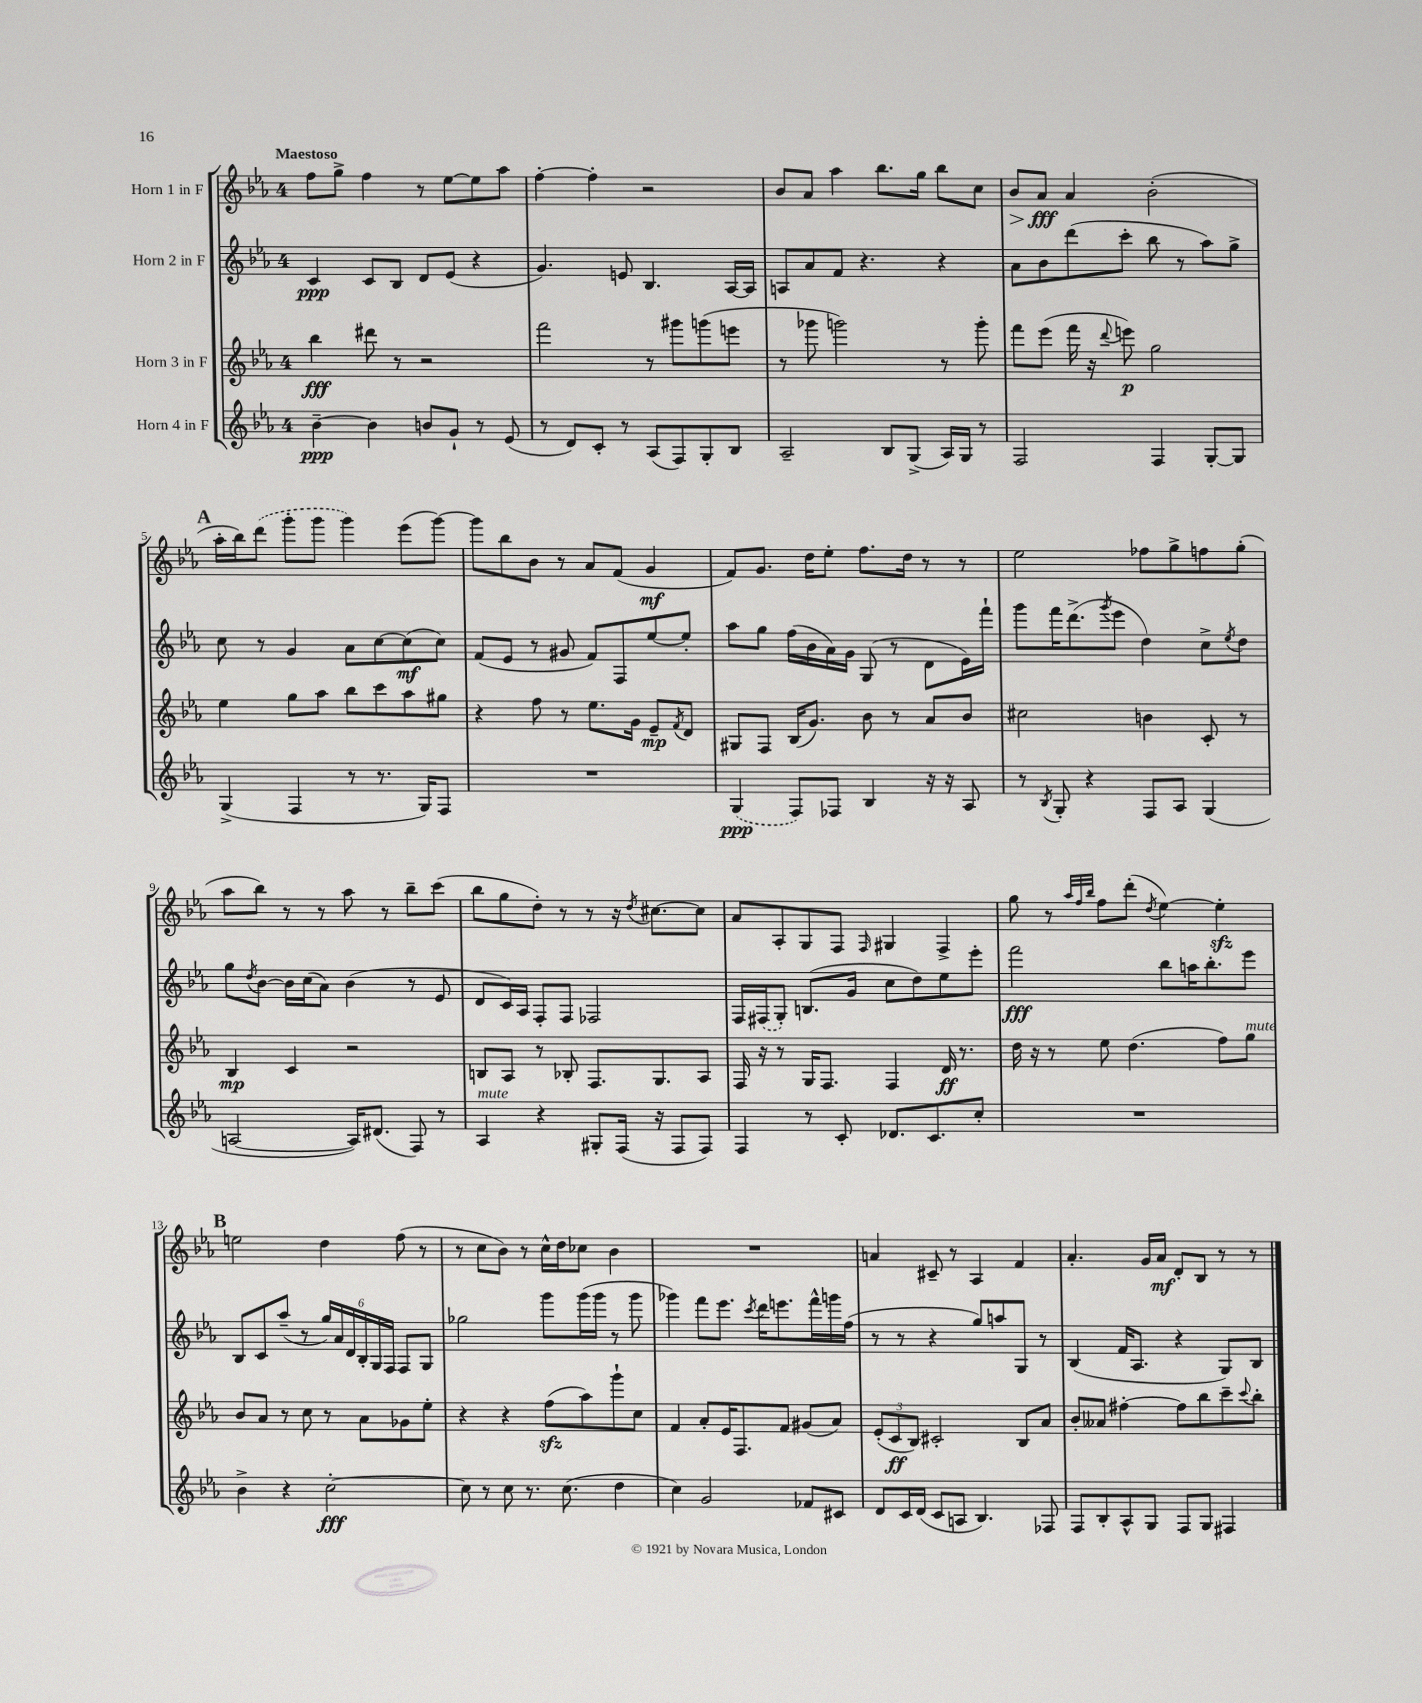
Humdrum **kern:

**kern	**dynam	**kern	**dynam	**kern	**dynam	**kern	**dynam
*part4	*part4	*part3	*part3	*part2	*part2	*part1	*part1
*staff4	*staff4	*staff3	*staff3	*staff2	*staff2	*staff1	*staff1
*I"Horn 4 in F	*	*I"Horn 3 in F	*	*I"Horn 2 in F	*	*I"Horn 1 in F	*
*clefG2	*	*clefG2	*	*clefG2	*	*clefG2	*
*k[b-e-a-]	*	*k[b-e-a-]	*	*k[b-e-a-]	*	*k[b-e-a-]	*
*M4/4	*	*M4/4	*	*M4/4	*	*M4/4	*
=1	=1	=1	=1	=1	=1	=1	=1
!	!	!	!	!	!	!LO:TX:a:B:t=Maestoso	!
[4b-~\	ppp	4bb-\	fff	4c/	ppp	8ff\L	.
.	.	.	.	.	.	8gg^\J	.
4b-\]	.	8ddd#X\	.	8c/L	.	4ff\	.
.	.	8r	.	8B-/J	.	.	.
8bn/L	.	2r	.	8d/L	.	8r	.
8g`/J	.	.	.	(8e-/J	.	[8ee-\L	.
8r	.	.	.	4r	.	8ee-\]	.
(8e-/	.	.	.	.	.	8aa-\J	.
=2	=2	=2	=2	=2	=2	=2	=2
8r	.	2fff\	.	4.g/)	.	[4ff'\	.
8d/L)	.	.	.	.	.	.	.
8c'/J	.	.	.	.	.	4ff'\]	.
8r	.	.	.	8en/	.	.	.
(8A-/L	.	8r	.	4.B-/	.	2r	.
8F/)	.	8ggg#X\L	.	.	.	.	.
8G'/	.	(8gggn\	.	.	.	.	.
8B-/J	.	8eeen\J	.	[16A-/LL	.	.	.
.	.	.	.	16A-/JJ]	.	.	.
=3	=3	=3	=3	=3	=3	=3	=3
2A-~/	.	8r	.	8An/L	.	8b-/L	.
.	.	8ggg-X\	.	8a-/	.	8a-/J	.
.	.	2gggn\)	.	8f/J	.	4aa-\	.
.	.	.	.	4.r	.	.	.
8B-/L	.	.	.	.	.	8.bb-\L	.
(8G^/J	.	.	.	.	.	.	.
.	.	.	.	.	.	16gg\Jk	.
16A-/LL)	.	8r	.	4r	.	8bb-\L	.
16G/JJ	.	.	.	.	.	.	.
8r	.	8ggg'\	.	.	.	8cc\J	.
=4	=4	=4	=4	=4	=4	=4	=4
!	!	!	!	!	!	!	!LO:HP:b
2F/	.	8fff\L	.	8a-\L	.	8b-/L	>
.	.	(8eee-\J	.	8b-\	.	8a-/J	fff
.	.	16fff\	.	(8ddd\	.	4a-/	]
.	.	16r	.	.	.	.	.
.	.	8qqddd/	.	.	.	.	.
.	.	8eeen\)	p	8ccc'\J	.	.	.
4F/	.	2gg\	.	8bb-\	.	(2b-'\	.
.	.	.	.	8r	.	.	.
[8G'/L	.	.	.	8aa-\L)	.	.	.
8G/J]	.	.	.	8gg^\J	.	.	.
!!LO:LB:g=z
!!LO:REH:place=s1:t=A
=5	=5	=5	=5	=5	=5	=5	=5
(4G^/	.	4ee-\	.	8cc\	.	16aa-'\LL	.
.	.	.	.	.	.	16bb-\J)	.
.	.	.	.	8r	.	(8ddd\J	.
4F/	.	8gg\L	.	4g/	.	8ggg'\L	.
.	.	8aa-\J	.	.	.	8ggg\J	.
8r	.	8bb-\L	.	8a-\L	.	4ggg\)	.
8.r	.	8ccc\	.	[8cc\	.	.	.
.	.	8aa-\	.	(8cc\]	mf	(8eee-\L	.
16G/KL)	.	.	.	.	.	.	.
8F/J	.	8gg#X\J	.	8cc\J)	.	[8ggg\J)	.
=6	=6	=6	=6	=6	=6	=6	=6
1r	.	4r	.	(8f/L	.	8ggg\L]	.
.	.	.	.	8e-/J	.	8bb-\	.
.	.	8ff\	.	8r	.	8b-\J	.
.	.	8r	.	8g#X/	.	8r	.
.	.	8.ee-\L	.	8f/L)	.	8a-/L	.
.	.	.	.	8F/	.	(8f/J	.
.	.	16g\Jk	.	.	.	.	.
.	.	8e-~/L	mp	[8ee-/	.	4g/	mf
.	.	8qf/	.	.	.	.	.
.	.	8d/J	.	8ee-'/J]	.	.	.
=7	=7	=7	=7	=7	=7	=7	=7
(4G/	ppp	8G#X/L	.	8aa-\L	.	8f/L)	.
.	.	8F/J	.	8gg\J	.	8.g/J	.
8F/L)	.	(16B-/KL	.	(16ff\LL	.	.	.
.	.	8.g/J)	.	16b-\	.	16dd\KL	.
8F-X/J	.	.	.	16a-\)	.	8ee-'\J	.
.	.	.	.	16g\JJ	.	.	.
4B-/	.	8b-\	.	(8G/	.	8.ff\L	.
.	.	8r	.	8r	.	.	.
.	.	.	.	.	.	16dd\Jk	.
16r	.	8a-/L	.	8d\L	.	8r	.
16r	.	.	.	.	.	.	.
8A-/	.	8b-/J	.	16e-\L)	.	8r	.
.	.	.	.	16fff`\JJ	.	.	.
=8	=8	=8	=8	=8	=8	=8	=8
8r	.	2cc#X\	.	8ggg\L	.	2ee-\	.
8qB-/	.	.	.	.	.	.	.
8G'/	.	.	.	16fff\K	.	.	.
.	.	.	.	(8.ddd^\	.	.	.
4r	.	.	.	.	.	.	.
.	.	.	.	8qggg/	.	.	.
.	.	.	.	8eee-\J	.	.	.
8F/L	.	4bn\	.	4dd\)	.	8ff-X\L	.
8A-/J	.	.	.	.	.	8gg^\	.
(4G/	.	8c'/	.	8cc^\L	.	8ffn\	.
.	.	.	.	8qee-/	.	.	.
.	.	8r	.	8dd\J	.	(8gg'\J	.
!!LO:LB:g=z
=9	=9	=9	=9	=9	=9	=9	=9
[2An/	.	4B-/	mp	8gg\L	.	8aa-\L	.
.	.	.	.	8qdd/	.	.	.
.	.	.	.	[8b-\J	.	8bb-\J)	.
.	.	4c/	.	16b-\LL]	.	8r	.
.	.	.	.	(16cc\J	.	.	.
.	.	.	.	8a-\J)	.	8r	.
16A/KL])	.	2r	.	(4b-\	.	8aa-\	.
(8.d#X/J	.	.	.	.	.	.	.
.	.	.	.	.	.	8r	.
8F/)	.	.	.	8r	.	8bb-~\L	.
8r	.	.	.	8e-/	.	(8ccc\J	.
=10	=10	=10	=10	=10	=10	=10	=10
!LO:TX:a:i:t=mute	!	!	!	!	!	!	!
4A-/	.	8Bn/L	.	8d/L	.	8bb-\L	.
.	.	8A-/J	.	16c/L)	.	8gg\	.
.	.	.	.	16A-/JJ	.	.	.
4r	.	8r	.	8F'/L	.	8dd'\J)	.
.	.	8B-X'/	.	8F/J	.	8r	.
8G#X'/L	.	8.F/L	.	2F-X/	.	8r	.
(16F/Jk	.	.	.	.	.	16r	.
.	.	.	.	.	.	8qdd/	.
16r	.	8.G/	.	.	.	[8.cc#X\L	.
8F/L	.	.	.	.	.	.	.
8F/J)	.	8A-/J	.	.	.	8cc#\J]	.
=11	=11	=11	=11	=11	=11	=11	=11
4F/	.	16F/	.	16F/LL	.	8a-/L	.
.	.	16r	.	(16F#X/J	.	.	.
.	.	8r	.	8G'/J)	.	8A-'/	.
8r	.	16G/KL	.	(8.Bn/L	.	8G/	.
.	.	8.F/J	.	.	.	.	.
8c'/	.	.	.	.	.	8F/J	.
.	.	.	.	16g/Jk	.	.	.
.	.	.	.	.	.	16qqF/	.
8.d-X/L	.	4F/	.	8cc\L	.	4G#X/	.
.	.	.	.	8dd\)	.	.	.
8.c/	.	.	.	.	.	.	.
.	.	16d/	ff	8ee-\	.	4F^/	.
.	.	8.r	.	.	.	.	.
8cc'/J	.	.	.	8eee-'\J	.	.	.
=12	=12	=12	=12	=12	=12	=12	=12
1r	.	16dd\	.	2fff\	fff	8gg\	.
.	.	16r	.	.	.	.	.
.	.	8r	.	.	.	8r	.
.	.	.	.	.	.	32qqaa-/LLL	.
.	.	.	.	.	.	32qqff/	.
.	.	.	.	.	.	32qqbb-/JJJ	.
.	.	8ee-\	.	.	.	8ff\L	.
.	.	(4.dd\	.	.	.	(8ddd'\J	.
.	.	.	.	.	.	8qdd/	.
.	.	.	.	8bb-\L	.	[4ee-\)	.
.	.	.	.	16aan\K	.	.	.
.	.	.	.	8.bb-'\	.	.	.
.	.	8ff\L)	.	.	.	4ee-zz'\]	.
!	!	!LO:TX:a:i:t=mute	!	!	!	!	!
.	.	8gg\J	.	8eee-\J	.	.	.
!!LO:LB:g=z
!!LO:REH:place=s1:t=B
=13	=13	=13	=13	=13	=13	=13	=13
4b-^\	.	8b-/L	.	8B-/L	.	2een\	.
.	.	8a-/J	.	8c/	.	.	.
4r	.	8r	.	(8aa-~/J	.	.	.
.	.	8cc\	.	8r	.	.	.
[2cc'\	fff	8r	.	24gg/LL)	.	4dd\	.
.	.	.	.	24a-/	.	.	.
.	.	.	.	24d/	.	.	.
.	.	8a-\L	.	24B-'/	.	.	.
.	.	.	.	24G/	.	.	.
.	.	.	.	24F/JJ	.	.	.
.	.	8g-X\	.	8F/L	.	(8ff\	.
.	.	8ee-'\J	.	8G/J	.	8r	.
=14	=14	=14	=14	=14	=14	=14	=14
8cc\]	.	4r	.	2gg-X\	.	8r	.
8r	.	.	.	.	.	8cc\L	.
8cc\	.	4r	.	.	.	8b-\J)	.
8.r	.	.	.	.	.	8r	.
.	.	(8ffzz\L	.	8ggg\L	.	16cc^^\LL	.
(8.cc\	.	.	.	.	.	16dd\J	.
.	.	8aa-\)	.	(16ggg\L	.	8cc-X\J	.
.	.	.	.	16ggg\JJ	.	.	.
4dd\	.	8ggg`\	.	8r	.	4b-\	.
.	.	8cc\J	.	8ggg\	.	.	.
=15	=15	=15	=15	=15	=15	=15	=15
4cc\)	.	4f/	.	4ggg-X\)	.	1r	.
2g/	.	8a-'/L	.	8fff\L	.	.	.
.	.	16e-/K	.	8.eee-\J	.	.	.
.	.	8.F/	.	.	.	.	.
.	.	.	.	8qccc/	.	.	.
.	.	.	.	16ddd\KL	.	.	.
.	.	8f/J	.	8.eeen\	.	.	.
8f-X/L	.	(8g#X/L	.	.	.	.	.
.	.	.	.	16fff^^\L	.	.	.
8c#X/J	.	8a-/J)	.	16gggn\	.	.	.
.	.	.	.	(16ff\JJ	.	.	.
=16	=16	=16	=16	=16	=16	=16	=16
8d/L	.	(12e-'/L	.	8r	.	4an/	.
.	.	12c/	ff	.	.	.	.
16c/L	.	.	.	8r	.	.	.
.	.	12B-/J)	.	.	.	.	.
(16d/JJ	.	.	.	.	.	.	.
8c/L	.	2c#X'/	.	4r	.	8c#X~/	.
8An/J	.	.	.	.	.	8r	.
4.B-/)	.	.	.	8gg/L)	.	4A-/	.
.	.	.	.	8aan/	.	.	.
.	.	8B-/L	.	8G/J	.	4f/	.
8F-X/	.	8a-/J	.	8r	.	.	.
=17	=17	=17	=17	=17	=17	=17	=17
8F/L	.	8b-'/L	.	(4B-/	.	4.a-'/	.
8B-'/	.	8a--X/J	.	.	.	.	.
8A-^^/	.	[4ff#X'\	.	16f/KL	.	.	.
.	.	.	.	8.A-/J	.	.	.
8G/J	.	.	.	.	.	16g/LL	.
.	.	.	.	.	.	16a-/JJ	mf
8F/L	.	8ff#\L]	.	4r	.	8d'/L	.
8G/J	.	8bb-\	.	.	.	8B-/J	.
4F#X/	.	8ccc~\	.	8G/L)	.	8r	.
.	.	8qqccc/	.	.	.	.	.
.	.	8bb-'\J	.	8B-/J	.	8r	.
==	==	==	==	==	==	==	==
*-	*-	*-	*-	*-	*-	*-	*-
